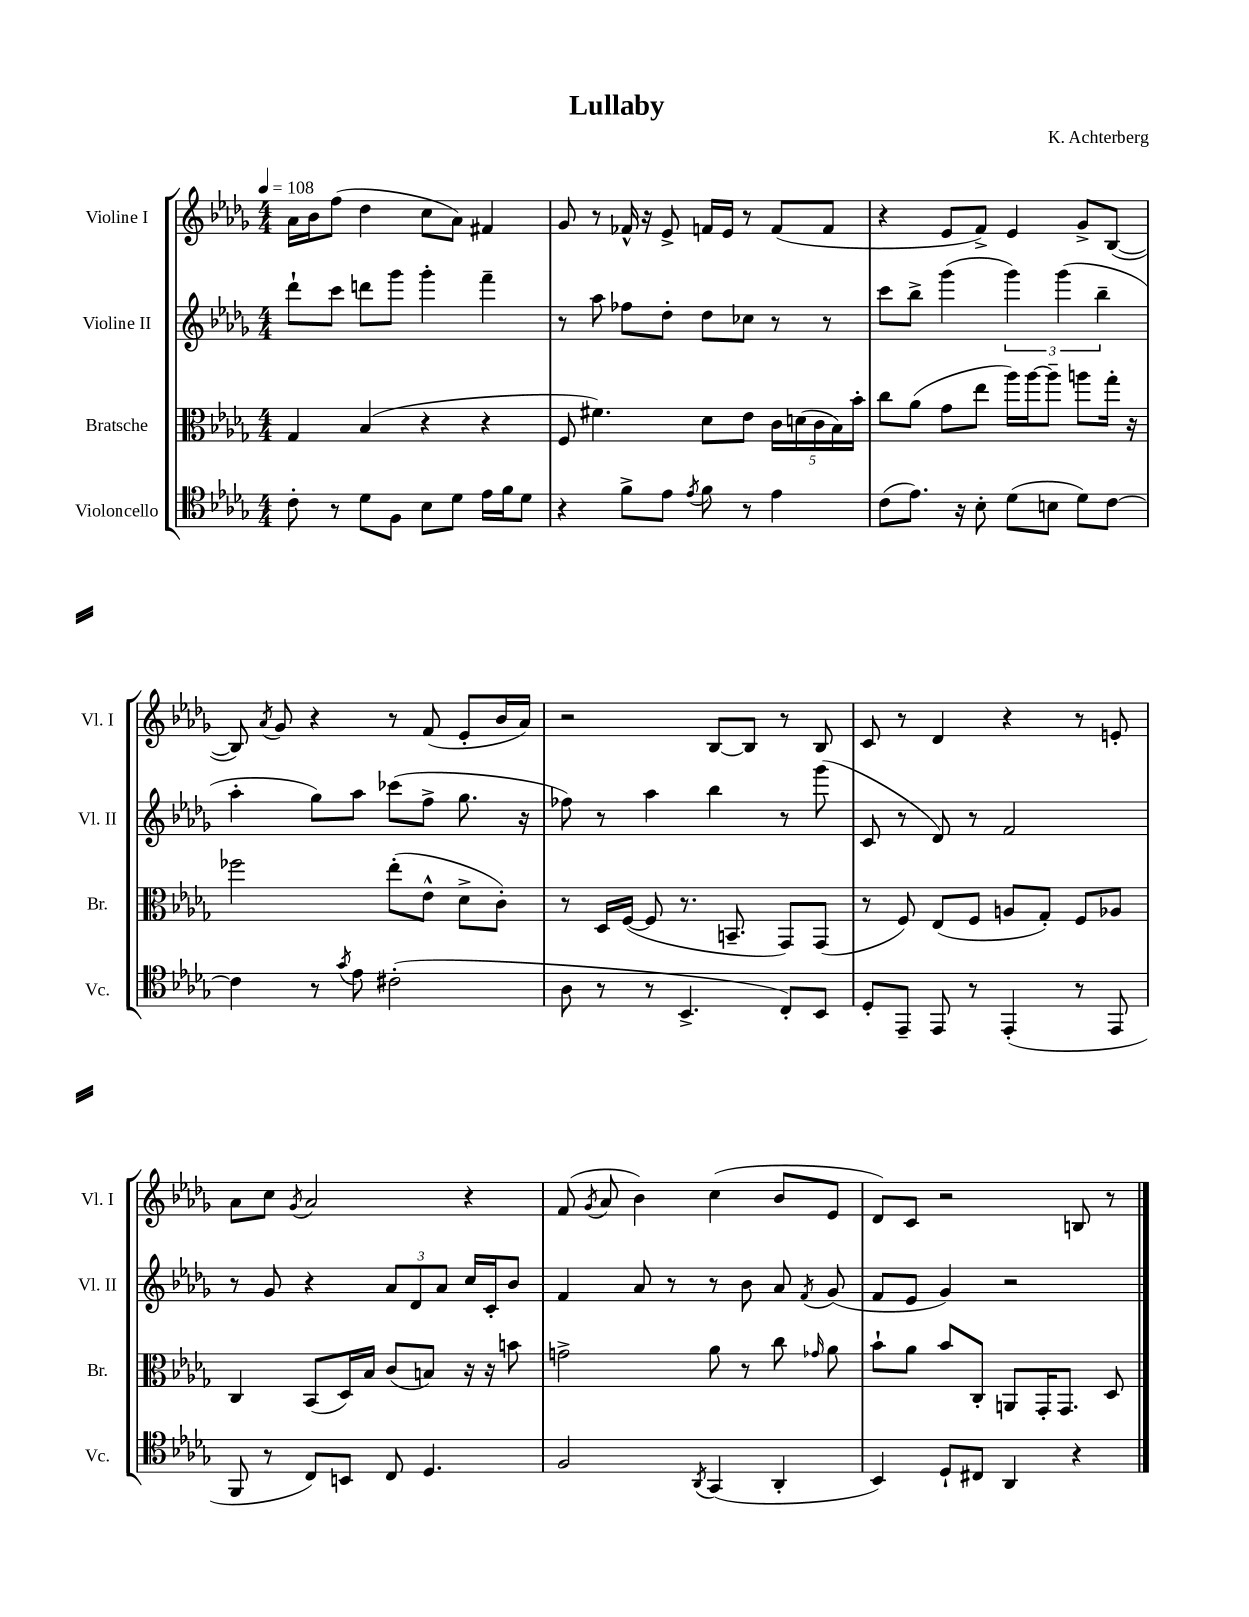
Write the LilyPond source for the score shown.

\header { title = "Lullaby" composer = "K. Achterberg" }
<<
\new StaffGroup <<
\new Staff = "s0" \with { instrumentName = "Violine I" shortInstrumentName = "Vl. I" } {
    \clef treble \key des \major \numericTimeSignature \time 4/4 \tempo 4 = 108
    \autoBeamOff aes'16[ bes'16 f''8]( des''4 c''8[ aes'8]) fis'4 |
    ges'8 r8 fes'16-^ r16 ees'8-> f'16[ ees'16] r8 f'8[( f'8] |
    r4 ees'8[ f'8]->) ees'4 ges'8[-> bes8]~( |
    bes8) \acciaccatura { aes'8 } ges'8 r4 r8 f'8( ees'8[-. bes'16 aes'16]) |
    r2 bes8[~ bes8] r8 bes8 |
    c'8 r8 des'4 r4 r8 e'8-. |
    aes'8[ c''8] \acciaccatura { ges'8 } aes'2 r4 |
    f'8( \acciaccatura { ges'8 } aes'8 bes'4) c''4( bes'8[ ees'8] |
    des'8[) c'8] r2 b8 r8 \bar "|." |
}
\new Staff = "s1" \with { instrumentName = "Violine II" shortInstrumentName = "Vl. II" } {
    \clef treble \key des \major \numericTimeSignature \time 4/4
    \autoBeamOff des'''8[-! c'''8] d'''8[ ges'''8] ges'''4-. f'''4-- |
    r8 aes''8 fes''8[ des''8]-. des''8[ ces''8] r8 r8 |
    c'''8[ bes''8]-> ges'''4( \tuplet 3/2 { ges'''4) ges'''4( bes''4-- } |
    aes''4-. ges''8[) aes''8] ces'''8[( f''8]-> ges''8. r16 |
    fes''8) r8 aes''4 bes''4 r8 ges'''8( |
    c'8 r8 des'8) r8 f'2 |
    r8 ges'8 r4 \tuplet 3/2 { aes'8[ des'8 aes'8] } c''16[ c'16-. bes'8] |
    f'4 aes'8 r8 r8 bes'8 aes'8 \acciaccatura { f'8 } ges'8( |
    f'8[ ees'8] ges'4) r2 \bar "|." |
}
\new Staff = "s2" \with { instrumentName = "Bratsche" shortInstrumentName = "Br." } {
    \clef alto \key des \major \numericTimeSignature \time 4/4
    \autoBeamOff ges4 bes4( r4 r4 |
    f8 fis'4.) des'8[ ees'8] \tuplet 5/4 { c'16[ d'16( c'16 bes16) bes'16]-. } |
    c''8[ aes'8]( ges'8[ ees''8] aes''16[) aes''16~ aes''8]-- a''8[ ges''16]-. r16 |
    fes''2 ees''8[-.( ees'8]-^ des'8[-> c'8]-.) |
    r8 des16[ f16]~( f8 r8. b,8.-- ges,8[) ges,8]( |
    r8 f8) ees8[( f8] a8[ ges8]-.) f8[ aes8] |
    c4 bes,8[( des16) bes16] c'8[( b8]) r16 r16 b'8 |
    g'2-> aes'8 r8 c''8 \grace { ges'16 } aes'8 |
    bes'8[-! aes'8] bes'8[ c8]-. a,8[ ges,16-. ges,8.] des8 \bar "|." |
}
\new Staff = "s3" \with { instrumentName = "Violoncello" shortInstrumentName = "Vc." } {
    \clef tenor \key des \major \numericTimeSignature \time 4/4
    \autoBeamOff c'8-. r8 des'8[ f8] bes8[ des'8] ees'16[ f'16 des'8] |
    r4 f'8[-> ees'8] \acciaccatura { ees'8 } f'8 r8 ees'4 |
    c'8[( ees'8.]) r16 bes8-. des'8[( b8] des'8[) c'8]~ |
    c'4 r8 \acciaccatura { ges'8 } ees'8 cis'2-.( |
    aes8 r8 r8 bes,4.-> c8[-.) bes,8] |
    des8[-. ees,8]-- ees,8 r8 ees,4-.( r8 ees,8 |
    f,8 r8 c8[) b,8] c8 des4. |
    f2 \acciaccatura { aes,8 } ges,4( aes,4-. |
    bes,4) des8[-! cis8] aes,4 r4 \bar "|." |
}
>>
>>
\layout { \context { \Score \remove "Bar_number_engraver" } }
